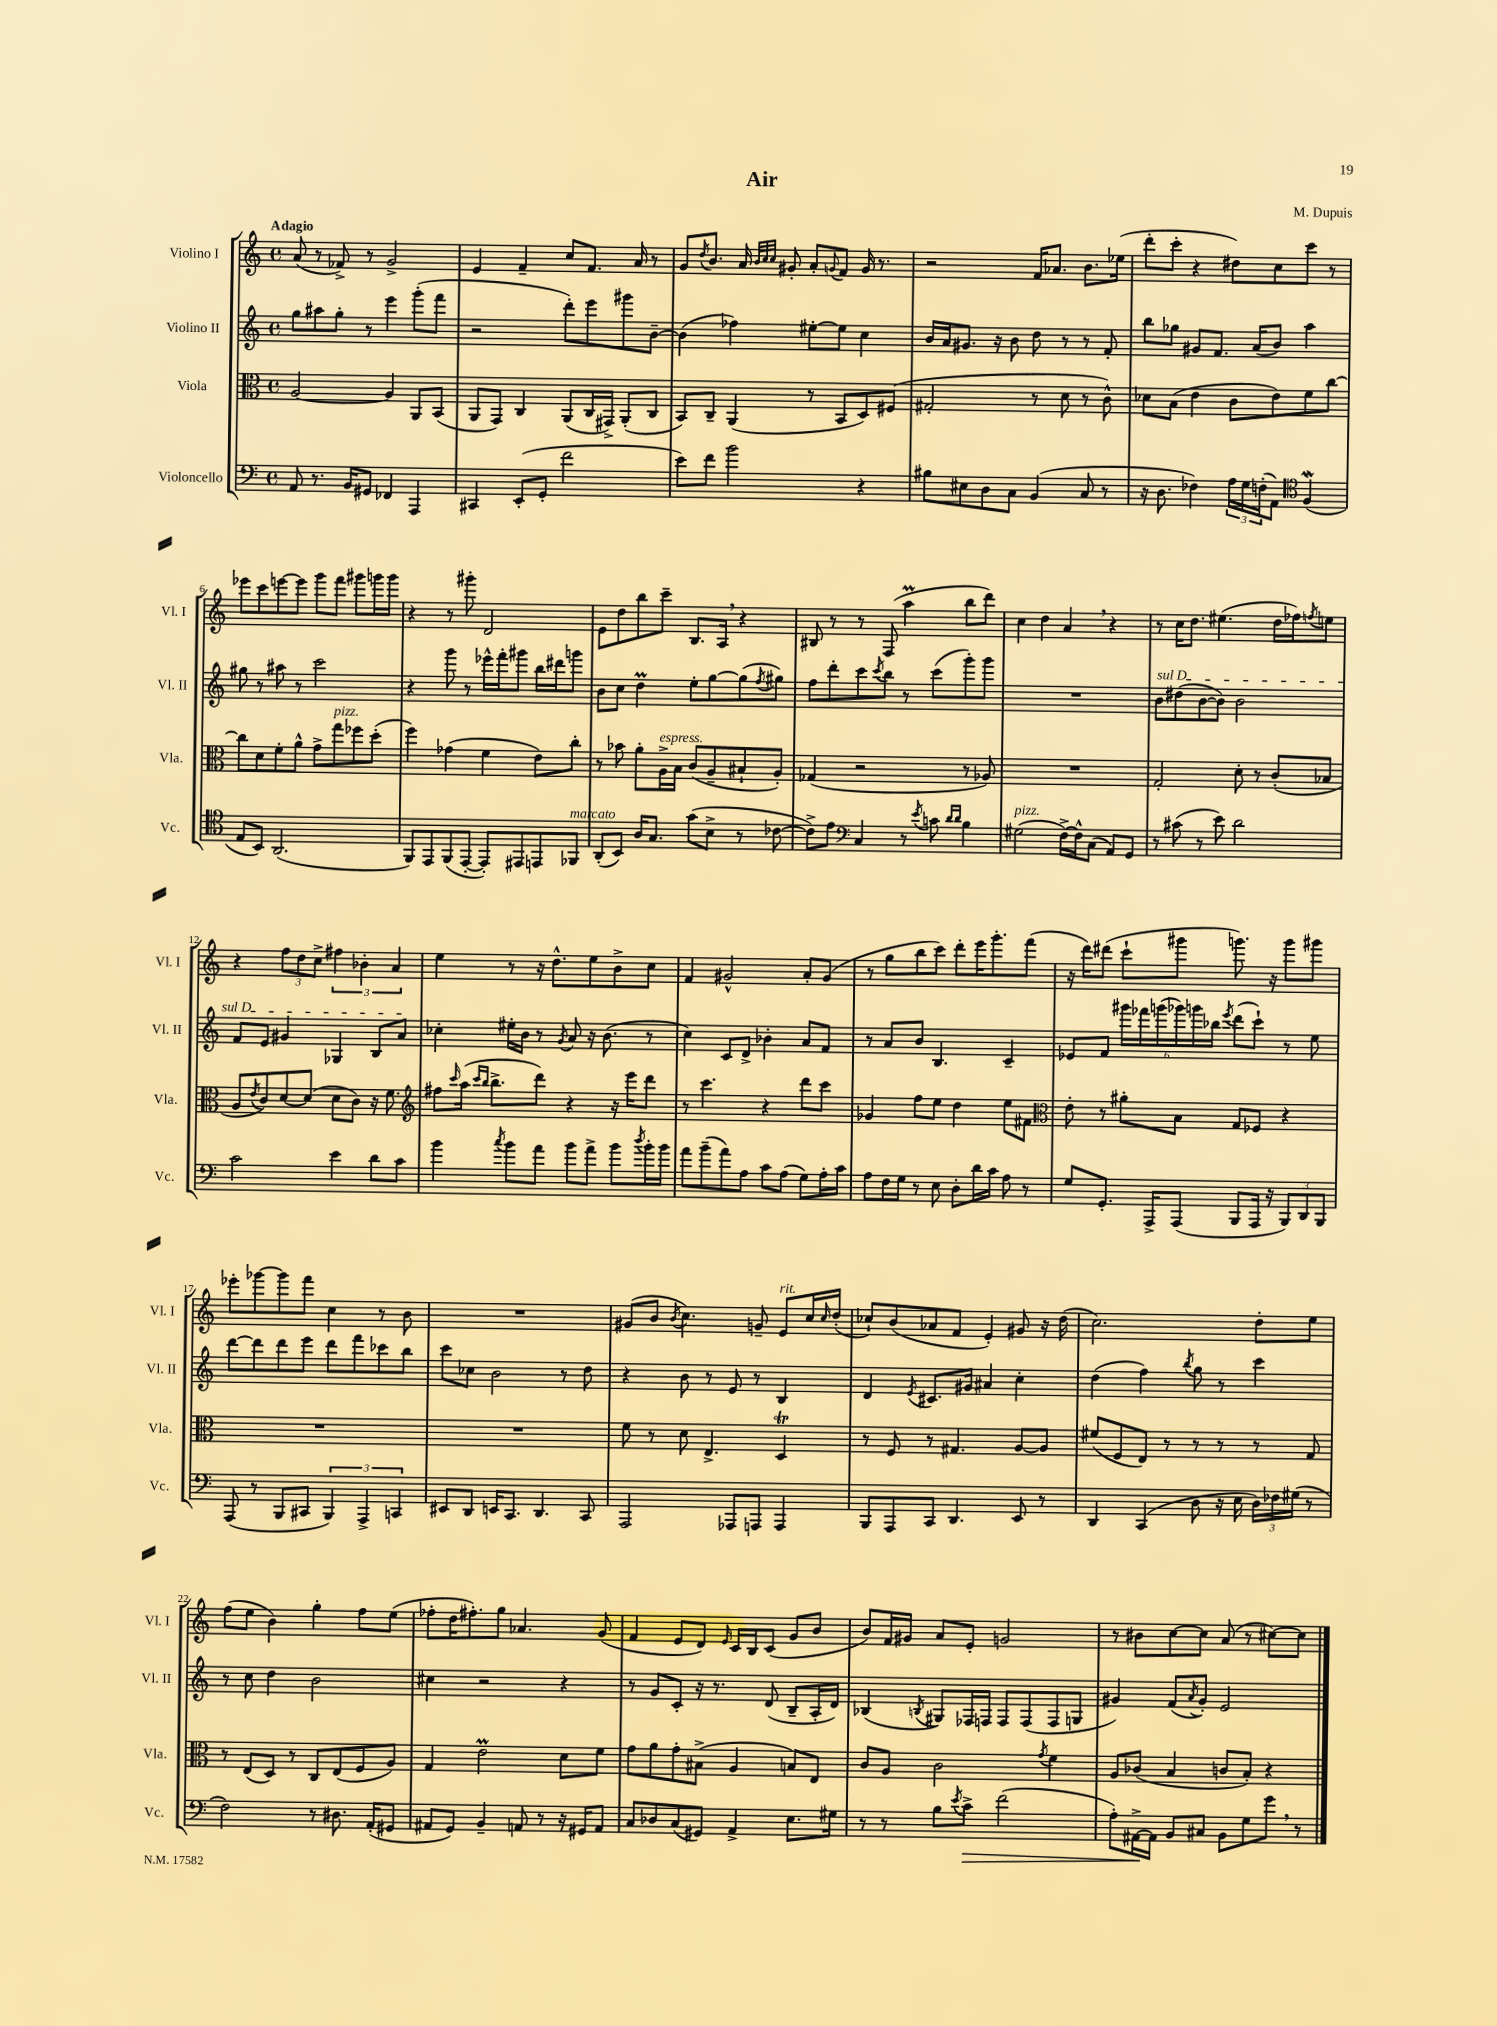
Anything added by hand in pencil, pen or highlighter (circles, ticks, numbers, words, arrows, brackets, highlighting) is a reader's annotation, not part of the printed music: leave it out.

**kern	**kern	**kern	**kern
*staff4	*staff3	*staff2	*staff1
*clefF4	*clefC3	*clefG2	*clefG2
*k[]	*k[]	*k[]	*k[]
*M4/4	*M4/4	*M4/4	*M4/4
*met(c)	*met(c)	*met(c)	*met(c)
8AA	[2A	8gg	(8a
8.r	.	8aa#	8r
.	.	8gg'	8f-^)
16BB	.	.	.
8GG#	.	8r	8r
4FF-	4A]	4eee	2g^
4AAA	8AA	(8ggg'	.
.	(8BB	8fff	.
=	=	=	=
4CC#	8AA	2r	4e
.	8GG)	.	.
(8EE'	4C	.	4f~
8GG'	.	.	.
2f	(8AA	8ddd')	8cc
.	16C	8eee	8.f
.	16GG#^)	.	.
.	(8AA'	8ggg#	.
.	.	.	16a
.	8C	[8b~	8r
=	=	=	=
8e)	8BB)	(4b]	8g
.	.	.	8qdd
8f	8C~	.	8.b
2b	(4AA	4ff-)	.
.	.	.	16a
.	.	.	32qqb
.	.	.	32qqcc
.	.	.	32qqcc
.	.	.	8g#'
.	8r	[8ee#'	8a'
.	.	.	8qqg
.	8BB	8ee#]	8f
4r	8D)	4cc	16g
.	.	.	8.r
.	(8F#	.	.
=	=	=	=
8B#	2G#'	16b	2r
.	.	16a	.
8E#	.	8.g#	.
8D	.	.	.
.	.	16r	.
8C	.	8b	.
(4BB	8r	8dd	16f
.	.	.	8.a-
.	8d	8r	.
8C	8r	8r	8.b
8r	8c^^)	8f'	.
.	.	.	(16ee-
=	=	=	=
16r	8d-	8bb	8ddd'
8.D	.	.	.
.	(8B	8gg-	8ccc'
4F-)	4e	8g#	4r
.	.	8.f	.
24A	8c	.	8dd#)
24G	.	.	.
.	.	(16a	.
(24F'	.	.	.
8AA)	8e)	8b)	8cc
*clefC4	*	*	*
(4F	8f	4aa	8ccc
.	[8cc	.	8r
=	=	=	=
8E	8cc]	8gg#	8eee-
8BB)	8d	8r	8ccc
(2.AA	8f'	8aa#	[8eee
.	8a^^	8r	8eee]
.	8g^	2ccc	8ggg
.	8gg	.	8fff
.	8ff-	.	8ggg#
.	(8dd'	.	16ggg
.	.	.	16ggg
=	=	=	=
8FF)	4ff)	4r	4r
8EE	.	.	.
(8FF	(4g-	8ggg	8r
[8EE'	.	8r	8ggg#'
8EE'])	4f	16eee-^^	2d
.	.	16fff'	.
8EE#	.	8ggg#	.
8EE	8e)	16bb	.
.	.	16ddd#	.
8FF-	8cc'	8ggg	.
=	=	=	=
(8AA'	8r	8b	8e
8BB)	8b-	8cc	8dd
16A	8a'	4dd	8bb
8.G	.	.	.
.	16A^	.	8ccc~
.	16B	.	.
(8g	(8c	8ee'	8.B
8B^	8A~	[8gg	.
.	.	.	16A
8r	8B#`	(8gg]	4r
.	.	8qff	.
[8c-	8A')	8gg#)	.
=	=	=	=
8c-^])	(4G-	8ff	8B#
8e	.	8ddd'	8r
*clefF4	*	*	*
4C	2r	8ccc	8r
.	.	8qccc	.
.	.	8bb	(8F
8r	.	8r	4aa
8qe	.	.	.
8c	.	(8ccc	.
16qqd	.	.	.
16qqd	.	.	.
4B	8r	8ggg')	8bb
.	8A-)	8ggg	8ddd)
=	=	=	=
(2G#	1r	1r	4cc
.	.	.	4dd
[16F^)	.	.	4a
16F^^]	.	.	.
(8C	.	.	.
8AA)	.	.	4r
8GG	.	.	.
=	=	=	=
8r	2G'	8b	8r
(8c#	.	(8dd#	16cc
.	.	.	8.dd
8r	.	[8b	.
8e)	.	8b])	(4.ee#
2d	8d'	2b	.
.	8r	.	.
.	(8c'	.	16dd
.	.	.	16ff-)
.	.	.	8qff
.	8B-	.	8ee
=	=	=	=
2c	8A	8f	4r
.	8qe	.	.
.	8c)	8e	.
.	[8d	4g#	12ff
.	.	.	12dd
.	(8d]	.	.
.	.	.	12cc^
4e	8d	4G-	6ff#
.	8c)	.	.
.	.	.	6b-'
8d	16r	8B	.
.	8.f	.	.
.	.	.	6a
8c	.	8a	.
=	=	=	=
*	*clefG2	*	*
4b	8ff#	4cc-'	4ee
.	16qqccc	.	.
.	(16aa	.	.
.	16qqccc	.	.
.	16qqbb	.	.
.	8.bb^	.	.
8qcc	.	.	.
8b	.	16ee#'	8r
.	.	16b	.
8a	8ddd)	8r	16r
.	.	.	8.dd^^
.	.	8qg	.
8b	4r	8a	.
8a^	.	16r	8ee
.	.	(8.b	.
8b	16r	.	8b^
.	16eee	.	.
8qdd	.	.	.
16b'	8ddd	8r	8cc
16b	.	.	.
=	=	=	=
8a	8r	4cc)	4f
(8b~	4.ccc	.	.
8a)	.	8c	2g#^^
8A	.	8d^	.
8c	4r	4b-'	.
(8A	.	.	.
8G)	8ddd	8a	8a'
16A'	8ccc	8f	(8g#
16c	.	.	.
=	=	=	=
8A	4g-	8r	8r
16F	.	8a	8gg
16G	.	.	.
8r	8ff	8b	8bb
8E	8ee	4.B	8ccc)
8D'	4dd	.	8ddd'
16d	.	.	16eee
16c	.	.	8.ggg'
8A	8ee	4c~	.
8r	8f#	.	(8fff
=	=	=	=
*	*clefC3	*	*
8G	8e'	8e-	16r
.	.	.	16ddd)
8.GG'	8r	8f	(8ddd#
.	8a#'	24ggg#	8ccc`
.	.	24fff-	.
16AAA^	.	.	.
.	.	(24ggg	.
(8AAA	8B	24ggg-)	8ggg#
.	.	24ggg	.
.	.	24bb-	.
.	.	8qeee	.
8BBB	8G	(8ddd	8.ggg)
16AAA	8F-	8ccc`)	.
16r	.	.	16r
12BBB)	4r	8r	8ggg
12DD	.	.	.
.	.	8ee	8ggg#
12BBB	.	.	.
=	=	=	=
(8AAA	1r	[8ddd	8eee-'
8r	.	8ddd]	[8ggg-
8BBB	.	8ddd	8ggg-]
8CC#	.	8eee	8fff
6BBB)	.	8ddd	4cc
.	.	8fff	.
6AAA^	.	.	.
.	.	8ccc-	8r
6CC	.	.	.
.	.	8bb	8b
=	=	=	=
8EE#	1r	8ccc	1r
8DD	.	8cc-	.
16EE	.	2b	.
8.CC	.	.	.
4.DD	.	.	.
.	.	8r	.
8CC	.	8dd	.
=	=	=	=
2AAA	8f	4r	(8g#
.	8r	.	8b
.	.	.	8qb
.	8d	8b	4.cc)
.	4.E^	8r	.
8AAA-	.	8e	.
8AAA	.	8r	8g~
4AAA	4D	4B	8e
.	.	.	16cc
.	.	.	16qqcc
.	.	.	(16dd'
=	=	=	=
8BBB	8r	4d	8cc-`)
8AAA	8F	.	(8b
.	.	8qe	.
8CC	8r	8.c#	8a-
4.DD	4.G#	.	8f
.	.	16g#	.
.	.	4a#	4e')
8EE	[8A	4cc'	8g#
8r	8A]	.	16r
.	.	.	(16dd
=	=	=	=
4DD	(8f#	(4dd	2.cc)
.	8F	.	.
(4CC	8E)	4ff)	.
.	8r	.	.
.	.	8qbb	.
8D	8r	8gg	.
16r	8r	8r	.
16E	.	.	.
24D)	8r	4ccc	8dd'
24F-	.	.	.
(24G#	.	.	.
8r	8G	.	8ee
=	=	=	=
2F)	8r	8r	(8ff
.	(8E	8cc	8ee
.	8D)	4dd	4b)
.	8r	.	.
8r	8C	2b	4gg'
8.D#	(8E	.	.
.	8F	.	8ff
(16AA'	.	.	.
8GG#	8A)	.	(8ee
=	=	=	=
8AA#	4G	4cc#	8ff-'
8GG)	.	.	16dd
.	.	.	8.ff#')
4BB~	2e	2r	.
.	.	.	8gg
8AA	.	.	4.a-
8r	.	.	.
16r	8d	4r	.
16GG#	.	.	.
8AA	8f	.	(8g
=	=	=	=
8C	8g	8r	4f
8D-	8a	8g	.
(8C	8g'	8c'	8e
8GG#)	(8B#^	16r	8d)
.	.	8.r	.
.	.	.	16qqe
4AA^	4A	.	16c
.	.	.	16B
.	.	(8d	(8c
8.E	8B)	8B~	8g
.	8E	16A'	8b
16G#	.	16d)	.
=	=	=	=
8r	8c	(4B-	8b)
8r	8A	.	16f
.	.	.	16g#
.	.	8qB	.
8B	2c	8G#)	8a
8qe	.	.	.
8c^	.	16F-	8e'
.	.	16F	.
(2f	.	8F	2g
.	.	(8F	.
.	8qg	.	.
.	4f	8F	.
.	.	8G	.
=	=	=	=
8A')	8A	4g#)	8r
[16AA#^	(8c-	.	8b#
16AA#]	.	.	.
8BB	4B	(8f	[8cc
.	.	8qa	.
8C#	.	8g#')	8cc]
8BB	8c	2e	(8a
8G	8B')	.	8r
8g	4r	.	[8cc#)
8r	.	.	8cc#]
==	==	==	==
*-	*-	*-	*-
